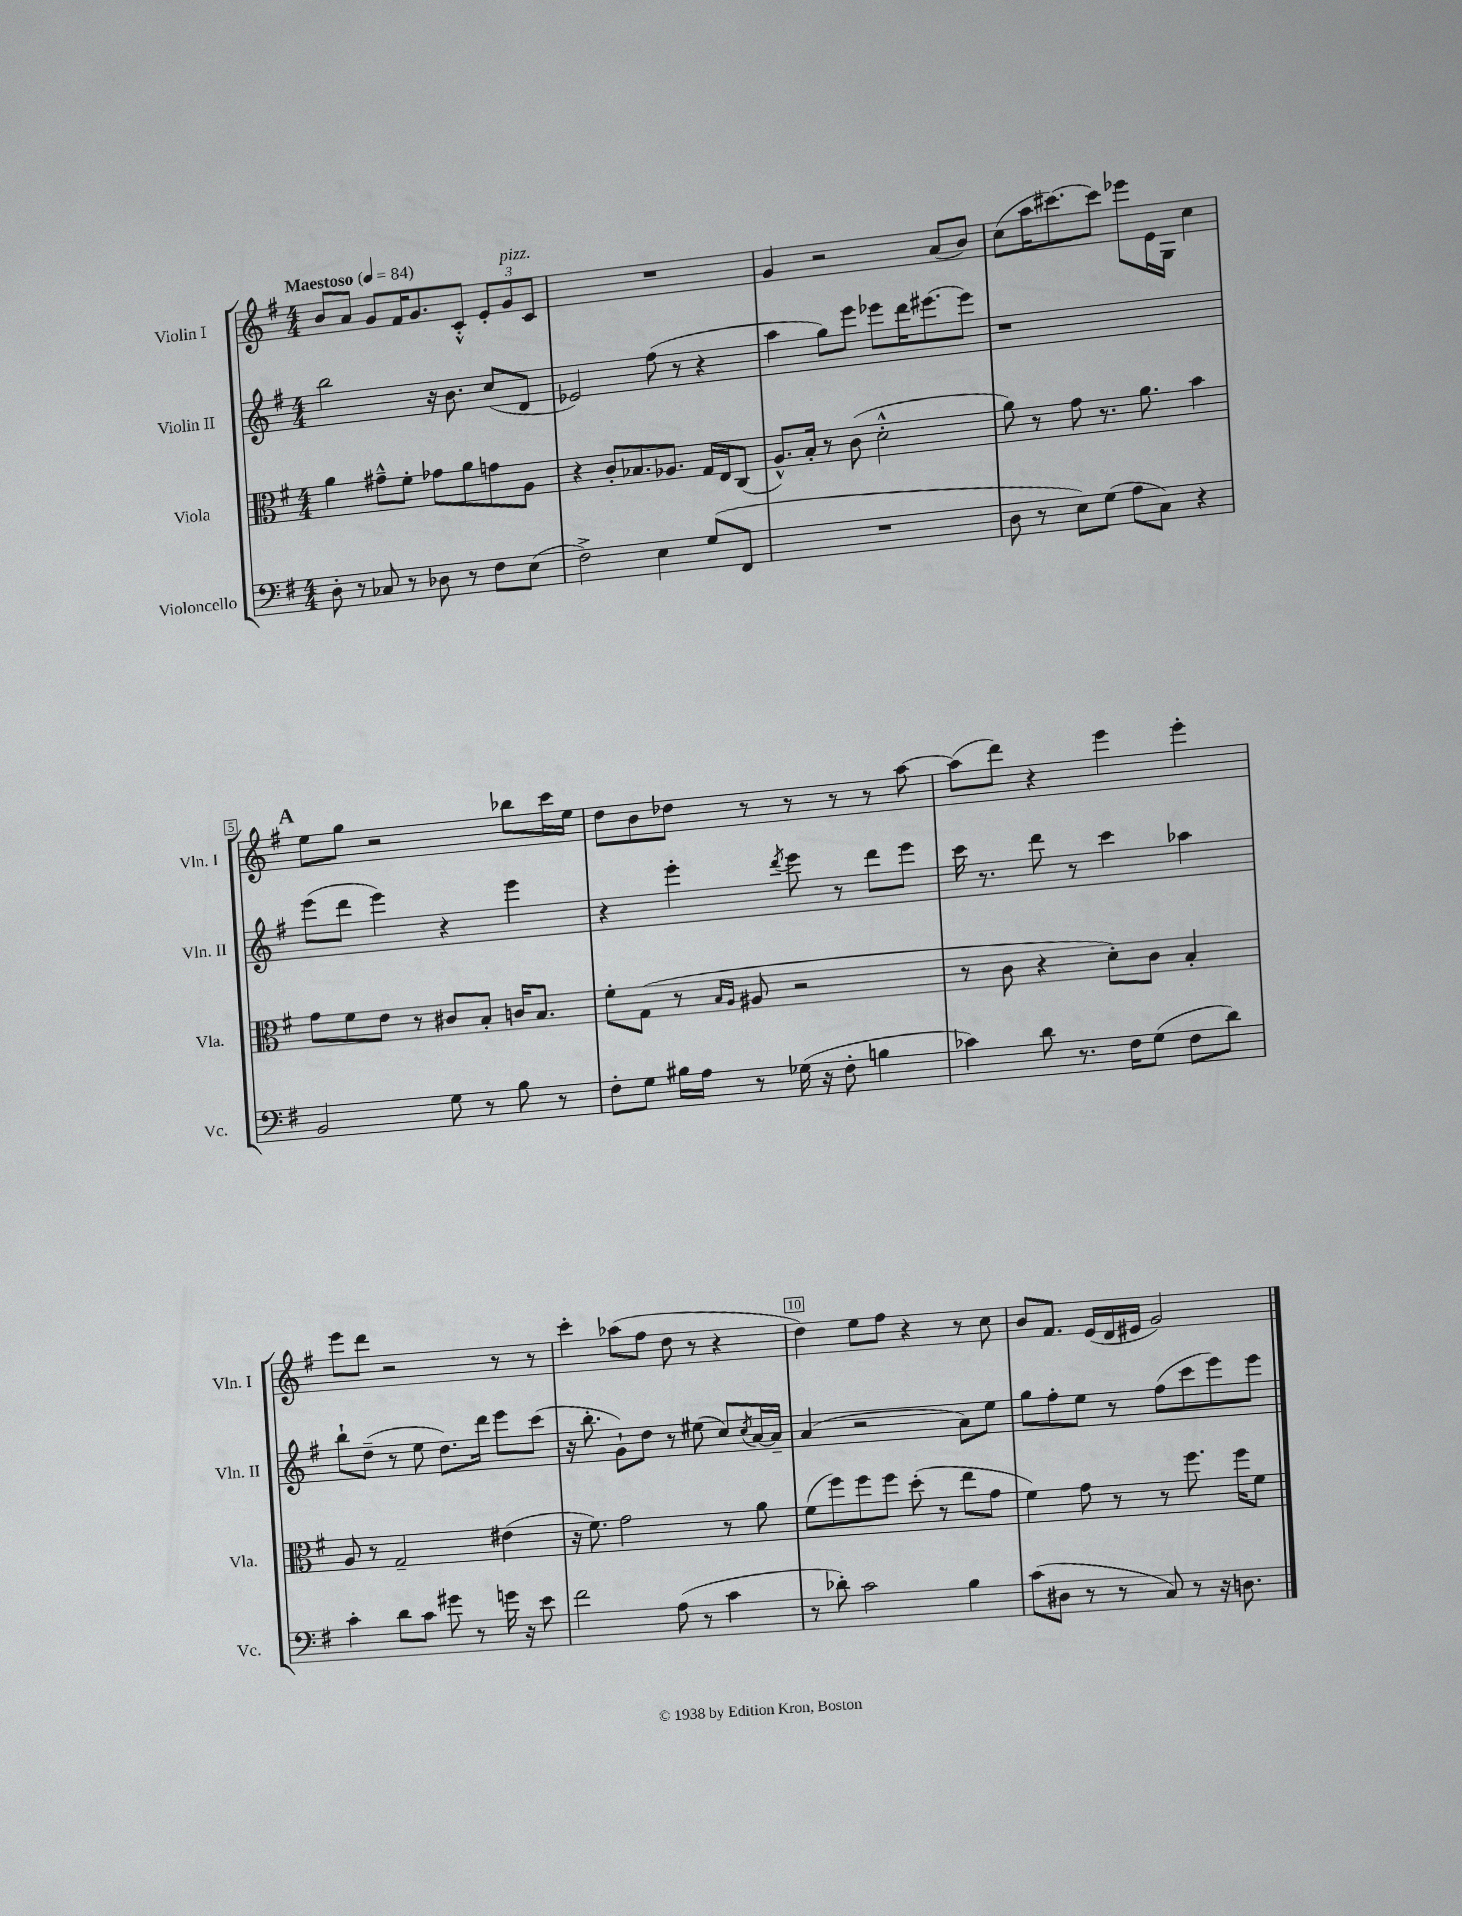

**kern	**kern	**kern	**kern
*part4	*part3	*part2	*part1
*staff4	*staff3	*staff2	*staff1
*I"Violoncello	*I"Viola	*I"Violin II	*I"Violin I
*I'Vc.	*I'Vla.	*I'Vln. II	*I'Vln. I
*clefF4	*clefC3	*clefG2	*clefG2
*k[f#]	*k[f#]	*k[f#]	*k[f#]
*M4/4	*M4/4	*M4/4	*M4/4
*MM84	*MM84	*MM84	*MM84
=1	=1	=1	=1
!	!	!	!LO:TX:a:B:t=Maestoso
8D'\	4a\	2bb\	8b/L
8r	.	.	8a/J
8C-X/	8g#X~^^\L	.	8g/L
8r	8f#'\J	.	16f#/K
.	.	.	8.g/
8D-X\	8g-X\L	16r	.
.	.	8.b\	.
8r	8a\	.	8c'^^/J
8F#\L	8gn\	(8cc/L	12e'/L
!	!	!	!LO:TX:a:i:t=pizz.
.	.	.	12g/
(8E\J	8A\J	8d/J	.
.	.	.	12c/J
=2	=2	=2	=2
2F#^\)	4r	2e-X/)	1r
.	8c'/L	.	.
.	8.B-X/	.	.
4E\	.	(8ff#\	.
.	8.A-X/J	.	.
.	.	8r	.
(8G/L	16G/LL	4r	.
.	16E/J	.	.
8FF#/J	(8C/J	.	.
=3	=3	=3	=3
1r	8.A^^/L)	4aa\	4g/
.	16B'/Jk	.	.
.	8r	8gg\L)	2r
.	(8c\	8eee\J	.
.	2d'^^\	8eee-X\L	.
.	.	16ddd\K	.
.	.	[8.eee#X\	.
.	.	.	(8a/L
.	.	8eee#\J]	8b/J)
=4	=4	=4	=4
8D\	8a\)	1r	(8cc\L
8r	8r	.	16aa\K
.	.	.	[8.ccc#X\)
8E\L)	8g\	.	.
(8G\J	8.r	.	8ccc#\J]
8A\L	.	.	8eee-X\L
.	8.a\	.	.
8C\J)	.	.	16e\L
.	.	.	16G\JJ
4r	4b\	.	4cc\
!!LO:LB:g=z
!!LO:REH:place=s1:t=A
=5	=5	=5	=5
2BB/	8g\L	(8eee\L	8ee\L
.	8f#\	8ddd\J	8gg\J
.	8e\J	4eee\)	2r
.	8r	.	.
8G\	8c#X/L	4r	.
8r	8B'/J	.	.
8B\	16cn/KL	4eee\	8bb-X\L
.	8.B/J	.	.
8r	.	.	16ccc\L
.	.	.	16ee\JJ
=6	=6	=6	=6
8F#'\L	8f#'\L	4r	8dd\L
8G\J	(8G\J	.	8b\
16B#X\LL	8r	4eee'\	8dd-X\J
16A\JJ	.	.	.
.	16qqB/LL	.	.
.	16qqA/JJ	.	.
8r	8A#X/	.	8r
.	.	8qddd/	.
(16G-X\	2r	8eee\	8r
16r	.	.	.
8F#'\	.	8r	8r
4Bn\	.	8ddd\L	8r
.	.	8eee\J	[8aa\
=7	=7	=7	=7
4c-X\)	8r	16ccc\	(8aa\L]
.	.	8.r	.
.	8c\	.	8ddd\J)
8d\	4r	8ddd\	4r
8.r	.	8r	.
.	8d'\L)	4ccc\	4eee\
16F#\KL	.	.	.
(8G\J	8c\J	.	.
8F#\L	4B'/	4aa-X\	4eee'\
8d\J)	.	.	.
!!LO:LB:g=z
=8	=8	=8	=8
4c'\	8A/	8bb`\L	8eee\L
.	8r	(8dd~\J	8ddd\J
8d\L	2G~/	8r	2r
8c\J	.	8ee\	.
8g#X\	.	8.dd\L)	.
8r	.	.	.
.	.	16ddd\Jk	.
16gn\	(4e#X\	8eee\L	8r
16r	.	.	.
8e\	.	(8ccc\J	8r
=9	=9	=9	=9
2f#\	16r	16r	4ccc'\
.	8.f#\)	8.bb'\	.
.	2g\	8g`\L)	(8aa-X\L
.	.	8dd\J	8ff#\J
(8A\	.	8r	8dd\
8r	.	(8ee#X\	8r
4c\	8r	8cc/L)	4r
.	.	8qcc/	.
.	8a\	[16a/L	.
.	.	16a~/JJ]	.
=10	=10	=10	=10
8r	(8f#\L	(4a/	4dd\)
8d-X'\)	8ff#\)	.	.
2c\	8ff#\	2r	8ee\L
.	8ff#\J	.	8ff#\J
.	(8dd'\	.	4r
.	8r	.	.
4B\	8ee\L	8a\L)	8r
.	8g\J	8ee\J	8cc\
=11	=11	=11	=11
(8c\L	4f#\)	8gg\L	8b/L
8D#X\J	.	8ff#'\	8.f#/J
8r	8g\	8ee\J	.
.	.	.	(16e/LL
8r	8r	8r	16d/
.	.	.	16e#X/JJ
8C/)	8r	(8ff#\L	2g/)
8r	8.ff#\	8ccc\	.
16r	.	8eee\)	.
8.Dn\	16ff#\KL	.	.
.	8f#\J	8eee\J	.
==	==	==	==
*-	*-	*-	*-
